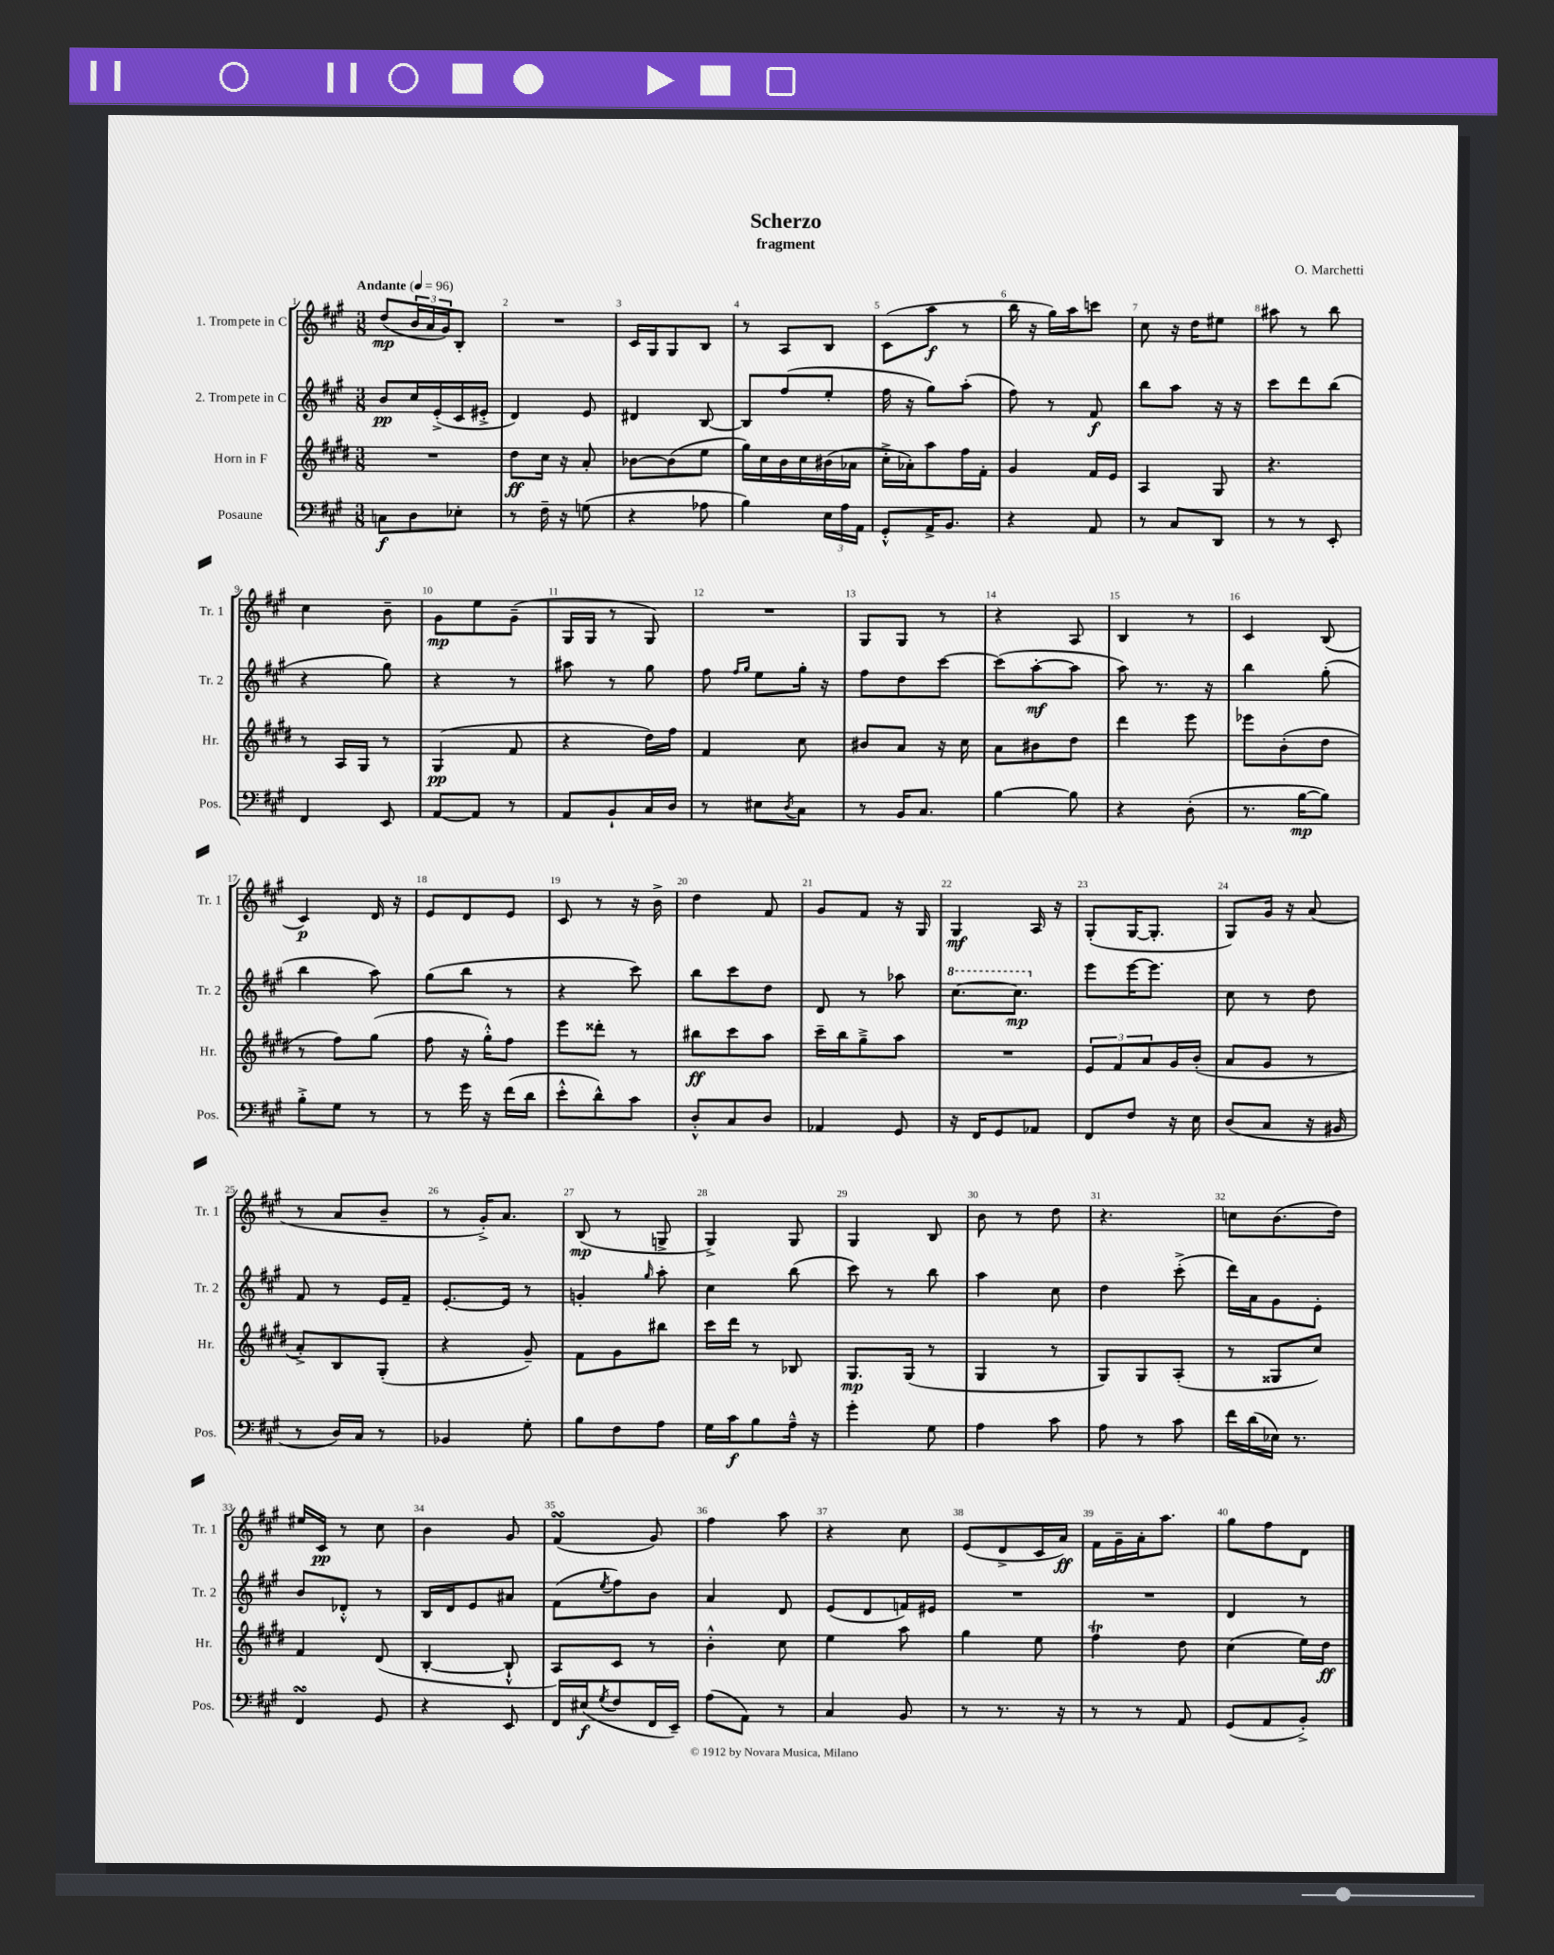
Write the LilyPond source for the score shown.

\header { title = "Scherzo" composer = "O. Marchetti" subtitle = "fragment" }
<<
\new StaffGroup <<
\new Staff = "s0" \with { instrumentName = "1. Trompete in C" shortInstrumentName = "Tr. 1" } {
    \clef treble \key a \major \numericTimeSignature \time 3/8 \tempo "Andante" 4 = 96
    d''8\mp( \tuplet 3/2 { b'16 a'16 gis'16) } b8-. |
    R4. |
    cis'16 gis16 gis8 b8 |
    r8 a8 b8 |
    cis'8( a''8\f r8 |
    b''16 r16 gis''16) a''16 c'''8 |
    cis''8 r16 d''16 eis''8 |
    ais''8 r8 b''8 |
    cis''4 b'8-- |
    gis'8\mp e''8 gis'8--( |
    gis16 gis16 r8 gis8) |
    R4. |
    gis8 gis8 r8 |
    r4 a8 |
    b4 r8 |
    cis'4 b8( |
    cis'4\p) d'16 r16 |
    e'8 d'8 e'8 |
    cis'8 r8 r16 b'16-> |
    d''4 fis'8 |
    gis'8 fis'8 r16 gis16 |
    gis4\mf a16 r16 |
    gis8-.( gis16~ gis8.-. |
    gis8) gis'16 r16 a'8( |
    r8 a'8 b'8-- |
    r8 gis'16-.->) a'8. |
    b8\mp( r8 g8-> |
    gis4->) gis8 |
    gis4 b8 |
    b'8 r8 d''8 |
    r4. |
    c''8 b'8.( d''16) |
    eis''16 cis'16\pp r8 cis''8 |
    b'4 gis'8 |
    fis'4\turn( gis'8) |
    fis''4 a''8 |
    r4 cis''8 |
    e'8( d'8-> cis'16 a'16\ff) |
    fis'16 gis'16-- a'16-. a''8. |
    gis''8 fis''8 d'8 \bar "|." |
}
\new Staff = "s1" \with { instrumentName = "2. Trompete in C" shortInstrumentName = "Tr. 2" } {
    \clef treble \key a \major \numericTimeSignature \time 3/8
    b'8\pp cis''16 e'16-.->( cis'16 eis'16-.-> |
    d'4) e'8 |
    dis'4 b8~ |
    b8 fis''8( e''8-. |
    fis''16 r16 gis''8) a''8-.( |
    fis''8) r8 fis'8\f |
    b''8 a''8 r16 r16 |
    cis'''8 d'''8 b''8( |
    r4 gis''8) |
    r4 r8 |
    ais''8 r8 gis''8 |
    fis''8 \grace { fis''16 gis''16 } e''8 gis''16-. r16 |
    fis''8 d''8 cis'''8~ |
    cis'''8( a''8~-.\mf a''8 |
    a''8) r8. r16 |
    b''4 gis''8-.( |
    b''4 a''8) |
    gis''8( b''8 r8 |
    r4 cis'''8) |
    b''8 cis'''8 d''8 |
    d'8 r8 aes''8 |
    \ottava #1 cis'''8.~ cis'''8.\mp \ottava #0 |
    e'''8 e'''16~ e'''8. |
    cis''8 r8 d''8 |
    fis'8 r8 e'16 fis'16-- |
    e'8.~-. e'16 r8 |
    g'4-. \grace { gis''16 } a''8-. |
    cis''4 b''8( |
    cis'''8) r8 b''8 |
    a''4 cis''8 |
    d''4 cis'''8-.->( |
    d'''16) a'16 gis'8 e'8-. |
    b'8 des'8-.-^ r8 |
    b16 d'16 e'8 ais'8 |
    fis'8( \acciaccatura { e''8 } fis''8) b'8 |
    a'4 d'8 |
    e'8( d'8 f'16) eis'16 |
    R4. |
    R4. |
    d'4 r8 \bar "|." |
}
\new Staff = "s2" \with { instrumentName = "Horn in F" shortInstrumentName = "Hr." } {
    \clef treble \key e \major \numericTimeSignature \time 3/8
    R4. |
    dis''8\ff cis''16 r16 a'8-. |
    bes'8~ bes'8( e''8 |
    gis''16) cis''16 b'16 cis''16 bis'16( aes'16 |
    cis''16-.-> aes'16-.) a''8 fis''16 fis'16-. |
    gis'4 fis'16 e'16 |
    a4 gis8 |
    r4. |
    r8 a16 gis16 r8 |
    gis4\pp( fis'8 |
    r4 dis''16) fis''16 |
    fis'4 cis''8 |
    bis'8 a'8 r16 cis''16 |
    a'8 bis'8 dis''8 |
    dis'''4 e'''8 |
    ees'''8 b'8-.( dis''8 |
    r8 fis''8) gis''8( |
    fis''8 r16 gis''16-.-^) fis''8 |
    e'''8 disis'''8-. r8 |
    bis''8\ff cis'''8 a''8 |
    cis'''16-- b''16 gis''8---> a''8 |
    R4. |
    \tuplet 3/2 { e'8 fis'8 a'8 } gis'16 b'16-.( |
    a'8 gis'8 r8 |
    a'8-.->) b8 gis8-.( |
    r4 gis'8--) |
    fis'8 gis'8 bis''8 |
    cis'''16 dis'''16 r8 bes8 |
    gis8.\mp gis16( r8 |
    gis4 r8 |
    gis8) gis8 a8-.( |
    r8 gisis8 cis''8) |
    fis'4 dis'8( |
    b4~-. b8-!-^ |
    a8) cis'8 r8 |
    b'4-.-^ cis''8 |
    e''4 a''8 |
    gis''4 e''8 |
    fis''4\trill dis''8 |
    cis''4( e''16) dis''16\ff \bar "|." |
}
\new Staff = "s3" \with { instrumentName = "Posaune" shortInstrumentName = "Pos." } {
    \clef bass \key a \major \numericTimeSignature \time 3/8
    c8\f d8 ees8-. |
    r8 fis16-- r16 g8( |
    r4 aes8 |
    b4) \tuplet 3/2 { e16 a16 a,16 } |
    gis,8-.-^ a,16-> b,8. |
    r4 a,8 |
    r8 cis8 d,8 |
    r8 r8 e,8-. |
    fis,4 e,8 |
    a,8~ a,8 r8 |
    a,8 b,8-! cis16 d16 |
    r8 eis8 \acciaccatura { d8 } cis8 |
    r8 b,16 cis8. |
    b4~ b8 |
    r4 d8-.( |
    r8. b16~\mp b8) |
    b8-.-> gis8 r8 |
    r8 gis'16 r16 fis'16( d'16 |
    e'8-.-^ d'8-^) cis'8 |
    d8-.-^ cis8 d8 |
    aes,4 gis,8 |
    r16 fis,16 gis,8 aes,8 |
    fis,8 fis8 r16 e16 |
    d8( cis8 r16 bis,16 |
    r8 d16) cis16 r8 |
    bes,4 gis8-. |
    b8 fis8 a8 |
    gis16 cis'16\f b8 a16---^ r16 |
    gis'4-. gis8 |
    a4 cis'8 |
    a8 r8 cis'8 |
    fis'16 d'16( ees16) r8. |
    fis,4\turn gis,8 |
    r4 e,8 |
    fis,16 eis16\f( \acciaccatura { gis8 } fis8 fis,16 e,16--) |
    a8( a,8) r8 |
    cis4 b,8 |
    r8 r8. r16 |
    r8 r8 a,8 |
    gis,8( a,8 b,8-.->) \bar "|." |
}
>>
>>
\layout { \context { \Score \override BarNumber.break-visibility = ##(#f #t #t) barNumberVisibility = #all-bar-numbers-visible } }
